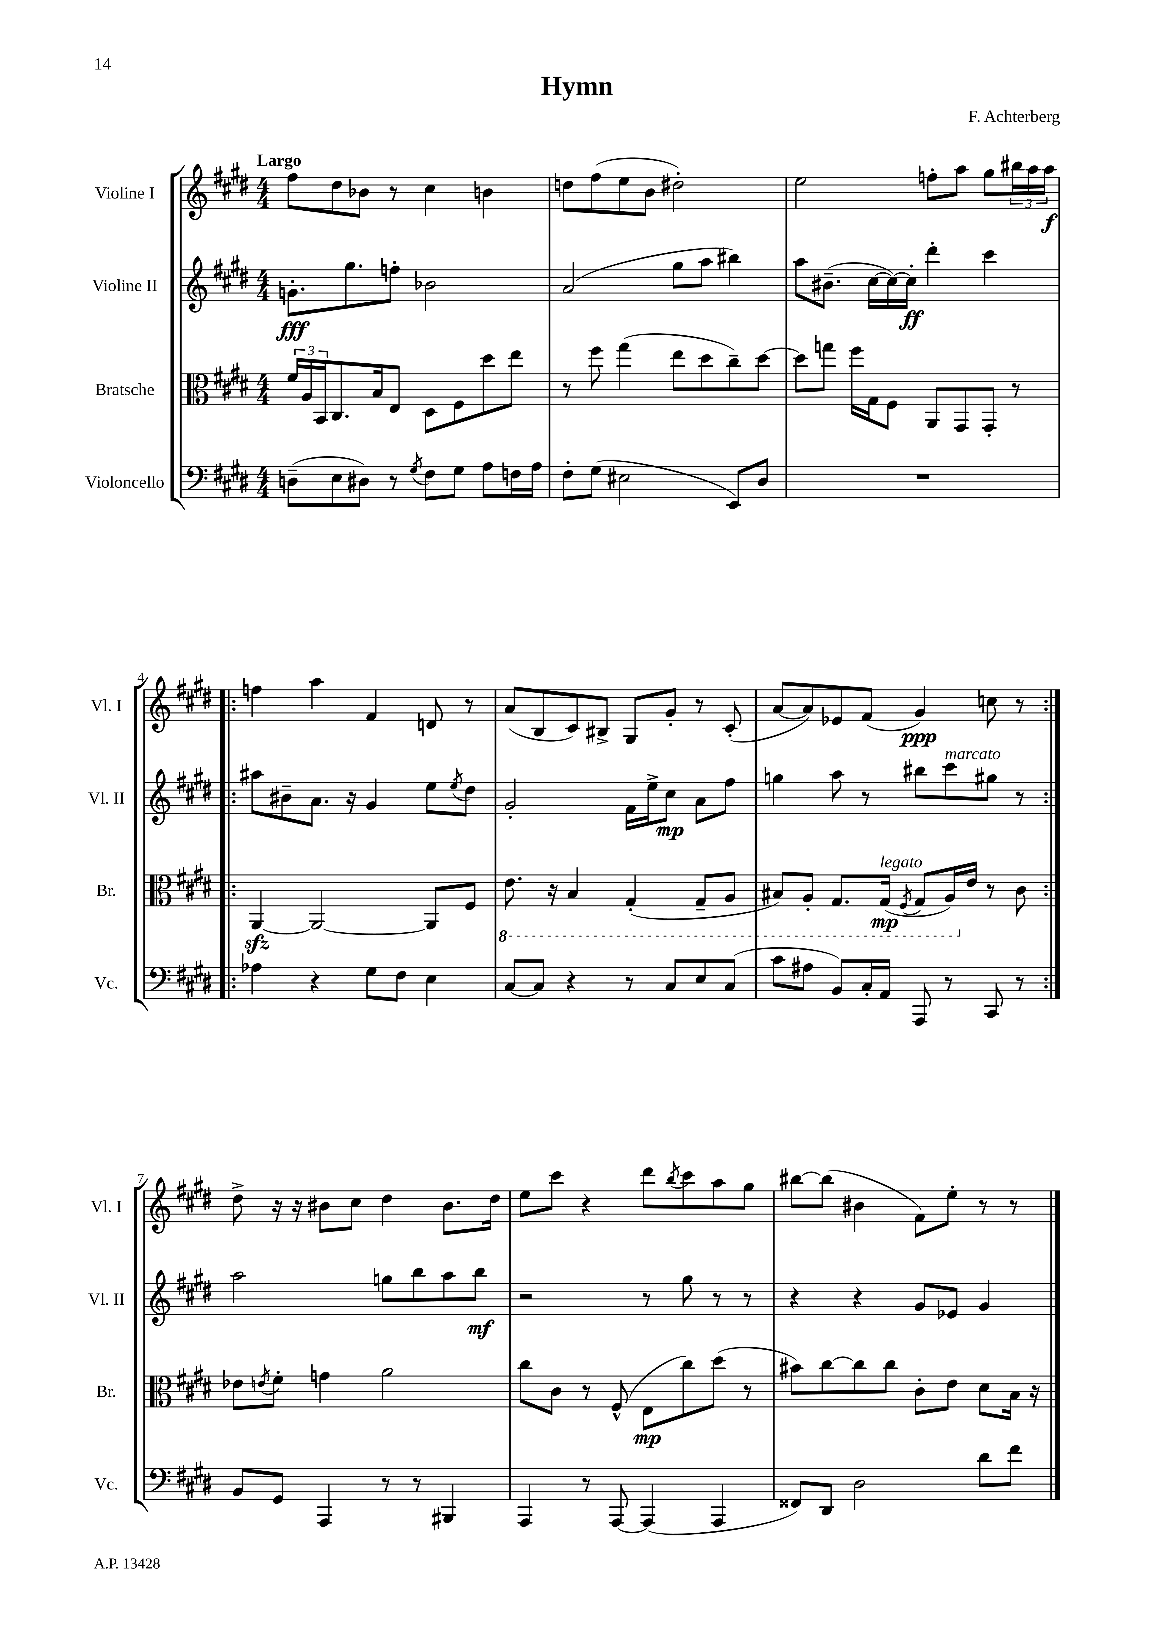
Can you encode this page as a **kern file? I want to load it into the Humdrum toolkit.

**kern	**kern	**dynam	**kern	**dynam	**kern	**dynam
*part4	*part3	*part3	*part2	*part2	*part1	*part1
*staff4	*staff3	*staff3	*staff2	*staff2	*staff1	*staff1
*I"Violoncello	*I"Bratsche	*	*I"Violine II	*	*I"Violine I	*
*I'Vc.	*I'Br.	*	*I'Vl. II	*	*I'Vl. I	*
*clefF4	*clefC3	*	*clefG2	*	*clefG2	*
*k[f#c#g#d#]	*k[f#c#g#d#]	*	*k[f#c#g#d#]	*	*k[f#c#g#d#]	*
*M4/4	*M4/4	*	*M4/4	*	*M4/4	*
=1	=1	=1	=1	=1	=1	=1
!	!	!	!	!	!LO:TX:a:B:t=Largo	!
(8Dn~\L	24f#/LL	.	8.gn'\L	fff	8ff#\L	.
.	24A/	.	.	.	.	.
.	24BB/J	.	.	.	.	.
8E\	8.C#/	.	.	.	8dd#\	.
.	.	.	8.gg#\	.	.	.
8D#X\J)	.	.	.	.	8b-X\J	.
.	16B/k	.	.	.	.	.
8r	8E/J	.	8ffn'\J	.	8r	.
8qG#/	.	.	.	.	.	.
8F#\L	8D#\L	.	2b-X\	.	4cc#\	.
8G#\J	8F#\	.	.	.	.	.
8A\L	8dd#\	.	.	.	4bn\	.
16Fn\L	8ee\J	.	.	.	.	.
16A\JJ	.	.	.	.	.	.
=2	=2	=2	=2	=2	=2	=2
8F#'\L	8r	.	(2a/	.	8ddn\L	.
(8G#\J	8ff#\	.	.	.	(8ff#\	.
2E#X\	(4gg#\	.	.	.	8ee\	.
.	.	.	.	.	8b\J	.
.	8ee\L	.	8gg#\L	.	2dd#X'\)	.
.	8dd#\	.	8aa\J	.	.	.
8EE/L)	8cc#~\)	.	4bb#X\)	.	.	.
8D#/J	[8dd#\J	.	.	.	.	.
=3	=3	=3	=3	=3	=3	=3
1r	8dd#\L]	.	8aa\L	.	2ee\	.
.	8ggn\J	.	(8.b#X~\J	.	.	.
.	16ff#\LL	.	.	.	.	.
.	16G#\J	.	[16cc#\LL	.	.	.
.	8F#\J	.	16cc#\_)	.	.	.
.	.	.	16cc#'\JJ]	ff	.	.
.	8AA/L	.	4ddd#'\	.	8ffn'\L	.
.	8GG#/	.	.	.	8aa\J	.
.	8GG#'/J	.	4ccc#\	.	8gg#\L	.
.	8r	.	.	.	24bb#X\L	.
.	.	.	.	.	24aa\	.
.	.	.	.	.	24aa\JJ	f
!!LO:LB:g=z
=4!|:	=4!|:	=4!|:	=4!|:	=4!|:	=4!|:	=4!|:
4A-X\	[4AAzz/	.	8aa#X\L	.	4ffn\	.
.	.	.	8b#X~\	.	.	.
4r	2AA/_	.	8.a\J	.	4aa\	.
.	.	.	16r	.	.	.
8G#\L	.	.	4g#/	.	4f#/	.
8F#\J	.	.	.	.	.	.
4E\	8AA/L]	.	8ee\L	.	8dn/	.
.	.	.	8qee/	.	.	.
.	8F#/J	.	8dd#\J	.	8r	.
=5	=5	=5	=5	=5	=5	=5
*	*8ba	*	*	*	*	*
[8C#/L	8.E\	.	2g#'/	.	(8a/L	.
8C#/J]	.	.	.	.	8B/	.
.	16r	.	.	.	.	.
4r	4BB/	.	.	.	8c#/)	.
.	.	.	.	.	8B#X^/J	.
8r	(4GG#'/	.	16f#\LL	.	8G#/L	.
.	.	.	16ee^\J	.	.	.
8C#/L	.	.	8cc#\J	mp	8g#'/J	.
8E/	8GG#~/L	.	8a\L	.	8r	.
(8C#/J	8AA/J	.	8ff#\J	.	(8c#'/	.
=6	=6	=6	=6	=6	=6	=6
8c#\L	8BB#X/L)	.	4ggn\	.	[8a/L	.
8A#X\J	8AA'/J	.	.	.	8a/])	.
8BB/L)	8.GG#/L	.	8aa\	.	8e-X/	.
16C#'/L	.	.	8r	.	(8f#/J	.
!	!LO:TX:a:i:t=legato	!	!	!	!	!
16AA/JJ	(16GG#/Jk	mp	.	.	.	.
.	8qFF#/	.	.	.	.	.
8AAA/	8GG#/L	.	8bb#X\L	.	4g#/)	ppp
!	!	!	!LO:TX:a:i:t=marcato	!	!	!
8r	16AA/L)	.	8ccc#\	.	.	.
*	*X8ba	*	*	*	*	*
.	16e/JJ	.	.	.	.	.
8CC#/	8r	.	8gg#X\J	.	8ccn\	.
8r	8c#\	.	8r	.	8r	.
!!LO:LB:g=z
=7:|!	=7:|!	=7:|!	=7:|!	=7:|!	=7:|!	=7:|!
8BB/L	8e-X\L	.	2aa\	.	8dd#^\	.
.	8qen/	.	.	.	.	.
8GG#/J	8f#'\J	.	.	.	16r	.
.	.	.	.	.	16r	.
4AAA/	4gn\	.	.	.	8b#X\L	.
.	.	.	.	.	8cc#\J	.
8r	2a\	.	8ggn\L	.	4dd#\	.
8r	.	.	8bb\	.	.	.
4BBB#X/	.	.	8aa\	.	8.b#\L	.
.	.	.	8bb\J	mf	.	.
.	.	.	.	.	16dd#\Jk	.
=8	=8	=8	=8	=8	=8	=8
4AAA/	8cc#\L	.	2r	.	8ee\L	.
.	8c#\J	.	.	.	8ccc#\J	.
8r	8r	.	.	.	4r	.
[8AAA/	(8F#^^/	.	.	.	.	.
(4AAA/]	8E\L	mp	8r	.	8ddd#\L	.
.	.	.	.	.	8qbb/	.
.	8cc#\)	.	8gg#\	.	8ccc#\	.
4AAA/	(8dd#\J	.	8r	.	8aa\	.
.	8r	.	8r	.	8gg#\J	.
=9	=9	=9	=9	=9	=9	=9
8FF##X/L)	8b#X\L)	.	4r	.	[8bb#X\L	.
8DD#/J	[8cc#\	.	.	.	(8bb#\J]	.
2D#\	8cc#\]	.	4r	.	4b#X\	.
.	8cc#\J	.	.	.	.	.
.	8c#'\L	.	8g#/L	.	8f#\L)	.
.	8e\J	.	8e-X/J	.	8ee'\J	.
8d#\L	8d#\L	.	4g#/	.	8r	.
8f#\J	16B\Jk	.	.	.	8r	.
.	16r	.	.	.	.	.
==	==	==	==	==	==	==
*-	*-	*-	*-	*-	*-	*-
